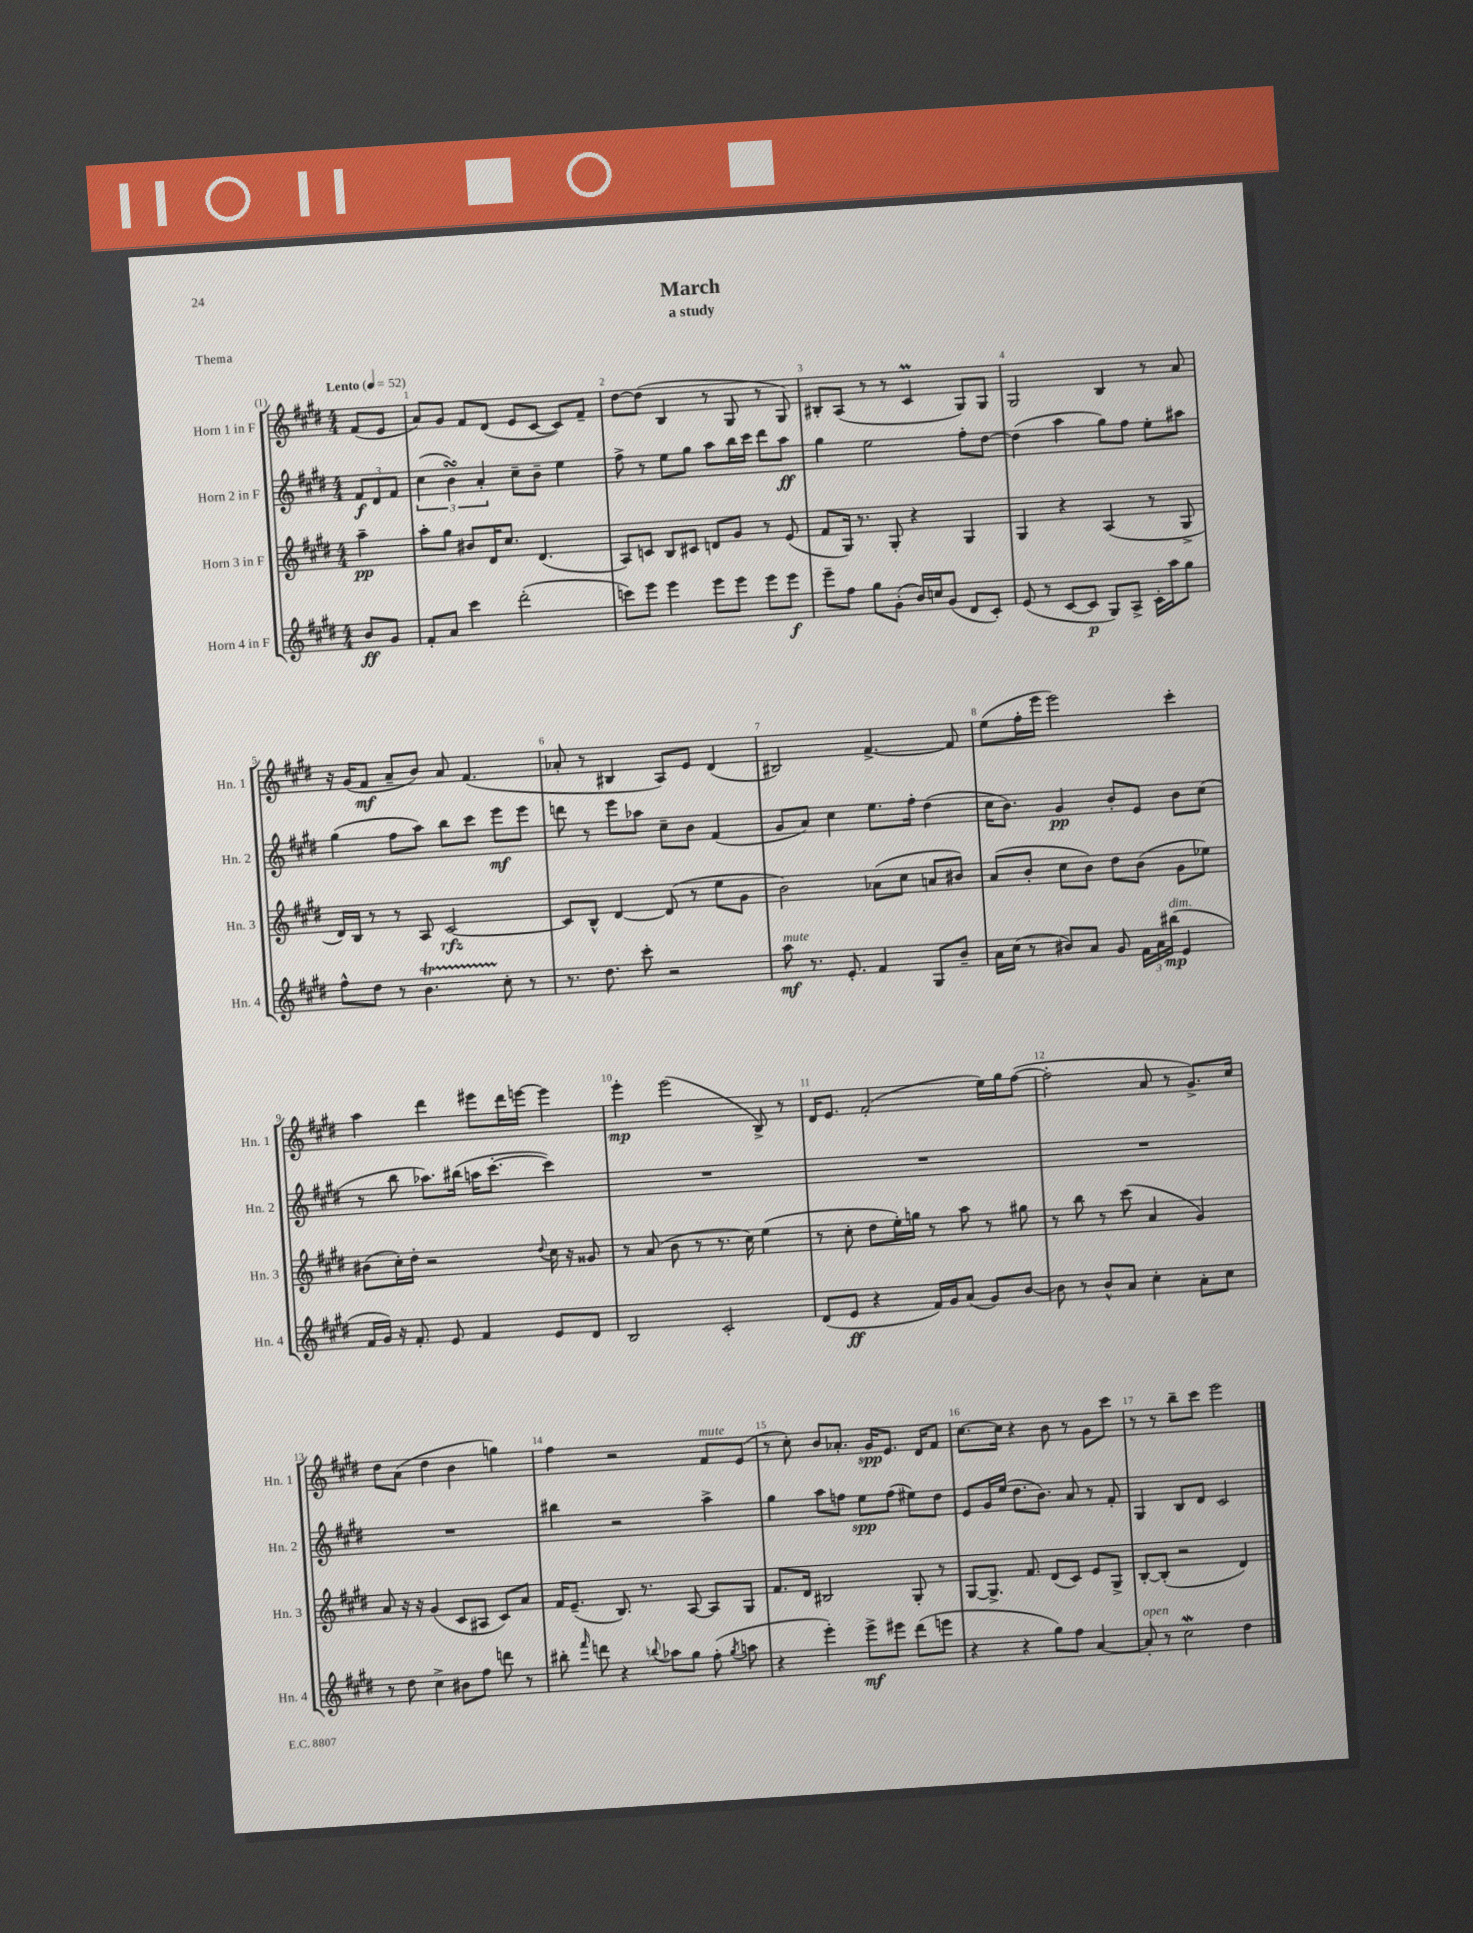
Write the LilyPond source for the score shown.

\header { title = "March" subtitle = "a study" piece = "Thema" }
<<
\new StaffGroup <<
\new Staff = "s0" \with { instrumentName = "Horn 1 in F" shortInstrumentName = "Hn. 1" } {
    \clef treble \key e \major \numericTimeSignature \time 4/4 \partial 4 \tempo "Lento" 4 = 52
    \autoBeamOff fis'8[( e'8] |
    a'8[) gis'8] fis'8[ dis'8]( e'8[ cis'8]~ cis'8[) fis'8]-- |
    dis''8[~ dis''8]( b4 r8 gis8 r8 gis8) |
    bis8[-. a8]( r8 r8 cis'4\prall gis8[) gis8] |
    gis2 b4 r8 a'8 |
    r16 gis'16[( fis'8]\mf a'8[-- b'8]) a'8 fis'4.( |
    aes'8-. r8 bis4 a8[) e'8] dis'4( |
    bis2) fis'4.~-> fis'8 |
    e''8[( fis''16-. e'''16] e'''2) cis'''4-. |
    a''4 dis'''4 eis'''8[ dis'''16 e'''16]~ e'''4 |
    e'''4-.\mp e'''2( b8->) r8 |
    dis'16[ e'8.] fis'2-.( e''16[) gis''16 fis''8]~( |
    fis''2-. a'8 r8 gis'8.[->) cis''16] |
    dis''8[ a'8]( dis''4 b'4 g''4) |
    fis''4 r2 fis'8[^\markup { \italic "mute" } e'8]( |
    r8 cis''8-.) b'8[ aes'8.]-. gis'16[\spp e'8.] dis'16[ fis'8] |
    cis''8.[~ cis''16] r4 b'8 r8 gis'8[ cis'''8] |
    r8 r8 b''8[-- cis'''8] e'''2 \bar "|." |
}
\new Staff = "s1" \with { instrumentName = "Horn 2 in F" shortInstrumentName = "Hn. 2" } {
    \clef treble \key e \major \numericTimeSignature \time 4/4 \partial 4
    \autoBeamOff \tuplet 3/2 { fis'8[\f dis'8 fis'8] } |
    \tuplet 3/2 { cis''4( b'4\turn) a'4-. } cis''8[-- b'8]-- e''4 |
    fis''8-> r8 e''8[ gis''8] a''8[ b''16 cis'''16] dis'''8[ a''8]\ff |
    gis''4 e''2 fis''8[-. dis''8]~ |
    dis''4( a''4 gis''8[) fis''8] e''8[-. ais''8] |
    gis''4( fis''8[ a''8]) b''8[ cis'''8] e'''8[\mf e'''8] |
    d'''8 r8 e'''8[ aes''8] cis''8[-- b'8] fis'4( |
    gis'8[ a'8]) cis''4 e''8.[ fis''16]-. dis''4( |
    cis''16[ b'8.]) gis'4\pp b'8[-. e'8] b'8[ cis''8]( |
    r8 b''8 aes''8.[) bis''16]( a''16[ cis'''8.]~-. cis'''4) |
    R1 |
    R1 |
    R1 |
    R1 |
    bis''4 r2 a''4-> |
    gis''4 a''8[ f''8] e''8[\spp f''8]( eis''8[) dis''8] |
    e'8[ gis'16 e''16]( dis''8.[ b'8.]) a'8 r8 fis'8-. |
    gis4 b8[ dis'8] cis'2 \bar "|." |
}
\new Staff = "s2" \with { instrumentName = "Horn 3 in F" shortInstrumentName = "Hn. 3" } {
    \clef treble \key e \major \numericTimeSignature \time 4/4 \partial 4
    \autoBeamOff a''4--\pp |
    a''8[-. gis''8] bis'8[ dis'16 cis''8.] dis'4.( |
    a8[) c'8] b8[ cis'8] d'8[ gis'8] r8 e'8( |
    fis'8[ gis16]) r8. gis8-. r4 gis4 |
    gis4 r4 a4( r8 gis8-> |
    dis'16[) b16] r8 r8 a8 cis'2~\rfz |
    cis'8[ b8]-^ dis'4~ dis'8( r8 e''8[ gis'8] |
    b'2) aes'8[( cis''8] a'8[ bis'8]) |
    a'8[( b'8]-. cis''8[ b'8]) dis''8[ b'8]( gis'8[ ees''8]) |
    bis'8[( cis''16-.) dis''16]-. r2 \appoggiatura { dis''8 } cis''16 r16 gisis'8 |
    r8 a'8( b'8 r8 r8. cis''16) e''4( |
    r8 cis''8-. dis''8[ e''16-.) g''16] r8 a''8 r8 gis''8 |
    r8 b''8 r8 cis'''8( a'4 gis'4) |
    a'8 r16 r16 gis'4( cis'8[ ais8] cis'8[) a'8] |
    fis'16[ e'8.]--( b8.) r8. a8~ a8[ gis8] |
    fis'8.[ dis'16] bis2 gis8-. r8 |
    gis8[~ gis8.]-> fis'8. dis'8[( cis'8]) e'8[ gis8]-> |
    b8[~-. b8]-.( r2 dis'4) \bar "|." |
}
\new Staff = "s3" \with { instrumentName = "Horn 4 in F" shortInstrumentName = "Hn. 4" } {
    \clef treble \key e \major \numericTimeSignature \time 4/4 \partial 4
    \autoBeamOff b'8[\ff gis'8] |
    fis'8[-. a'8] cis'''4 dis'''2-.( |
    c'''8[) e'''8] e'''4 e'''8[ e'''8] e'''8[ e'''8]\f |
    e'''8[-- fis''8] gis''8[ gis'8]-.( b'16[) c''16 gis'8]( dis'8[ cis'8]-.) |
    e'8( r8 cis'8[~ cis'8]\p gis8[) a8]-> cis'16[-. a''16 gis''8] |
    fis''8[-^ dis''8] r8 b'4.\startTrillSpan cis''8-.\stopTrillSpan r8 |
    r8. dis''8. cis'''8-. r2 |
    a''8\mf^\markup { \italic "mute" } r8. e'8.-. fis'4 gis8[ b'8]-- |
    a'16[ cis''16]( r8 bis'8[) a'8] gis'8 \tuplet 3/2 { fis'16[ a'16 bis''16]\mp^\markup { \italic "dim." }( } e'4 |
    fis'16[ gis'16]) r16 fis'8.-. e'8 fis'4 e'8[ dis'8] |
    b2 cis'2-. |
    dis'8[( e'8]\ff r4 fis'16[) gis'16 a'8]( gis'8[) b'8]~ |
    b'8 r8 b'8[-^ a'8] cis''4-. a'8[-. cis''8] |
    r8 dis''8 cis''4-> bis'8[ fis''8] d'''8 r8 |
    bis''8-. \grace { fis'''16 } d'''8 r4 \appoggiatura { b''8 } aes''8[ gis''8] fis''8-.( \acciaccatura { gis''8 } a''8 |
    r4 e'''4-.) e'''8[->\mf eis'''8] dis'''8[( e'''8] |
    r4 r4 gis''8[) fis''8] a'4~ |
    a'8-.^\markup { \italic "open" } r8 cis''2\mordent dis''4 \bar "|." |
}
>>
>>
\layout { \context { \Score \override BarNumber.break-visibility = ##(#f #t #t) barNumberVisibility = #all-bar-numbers-visible } }
